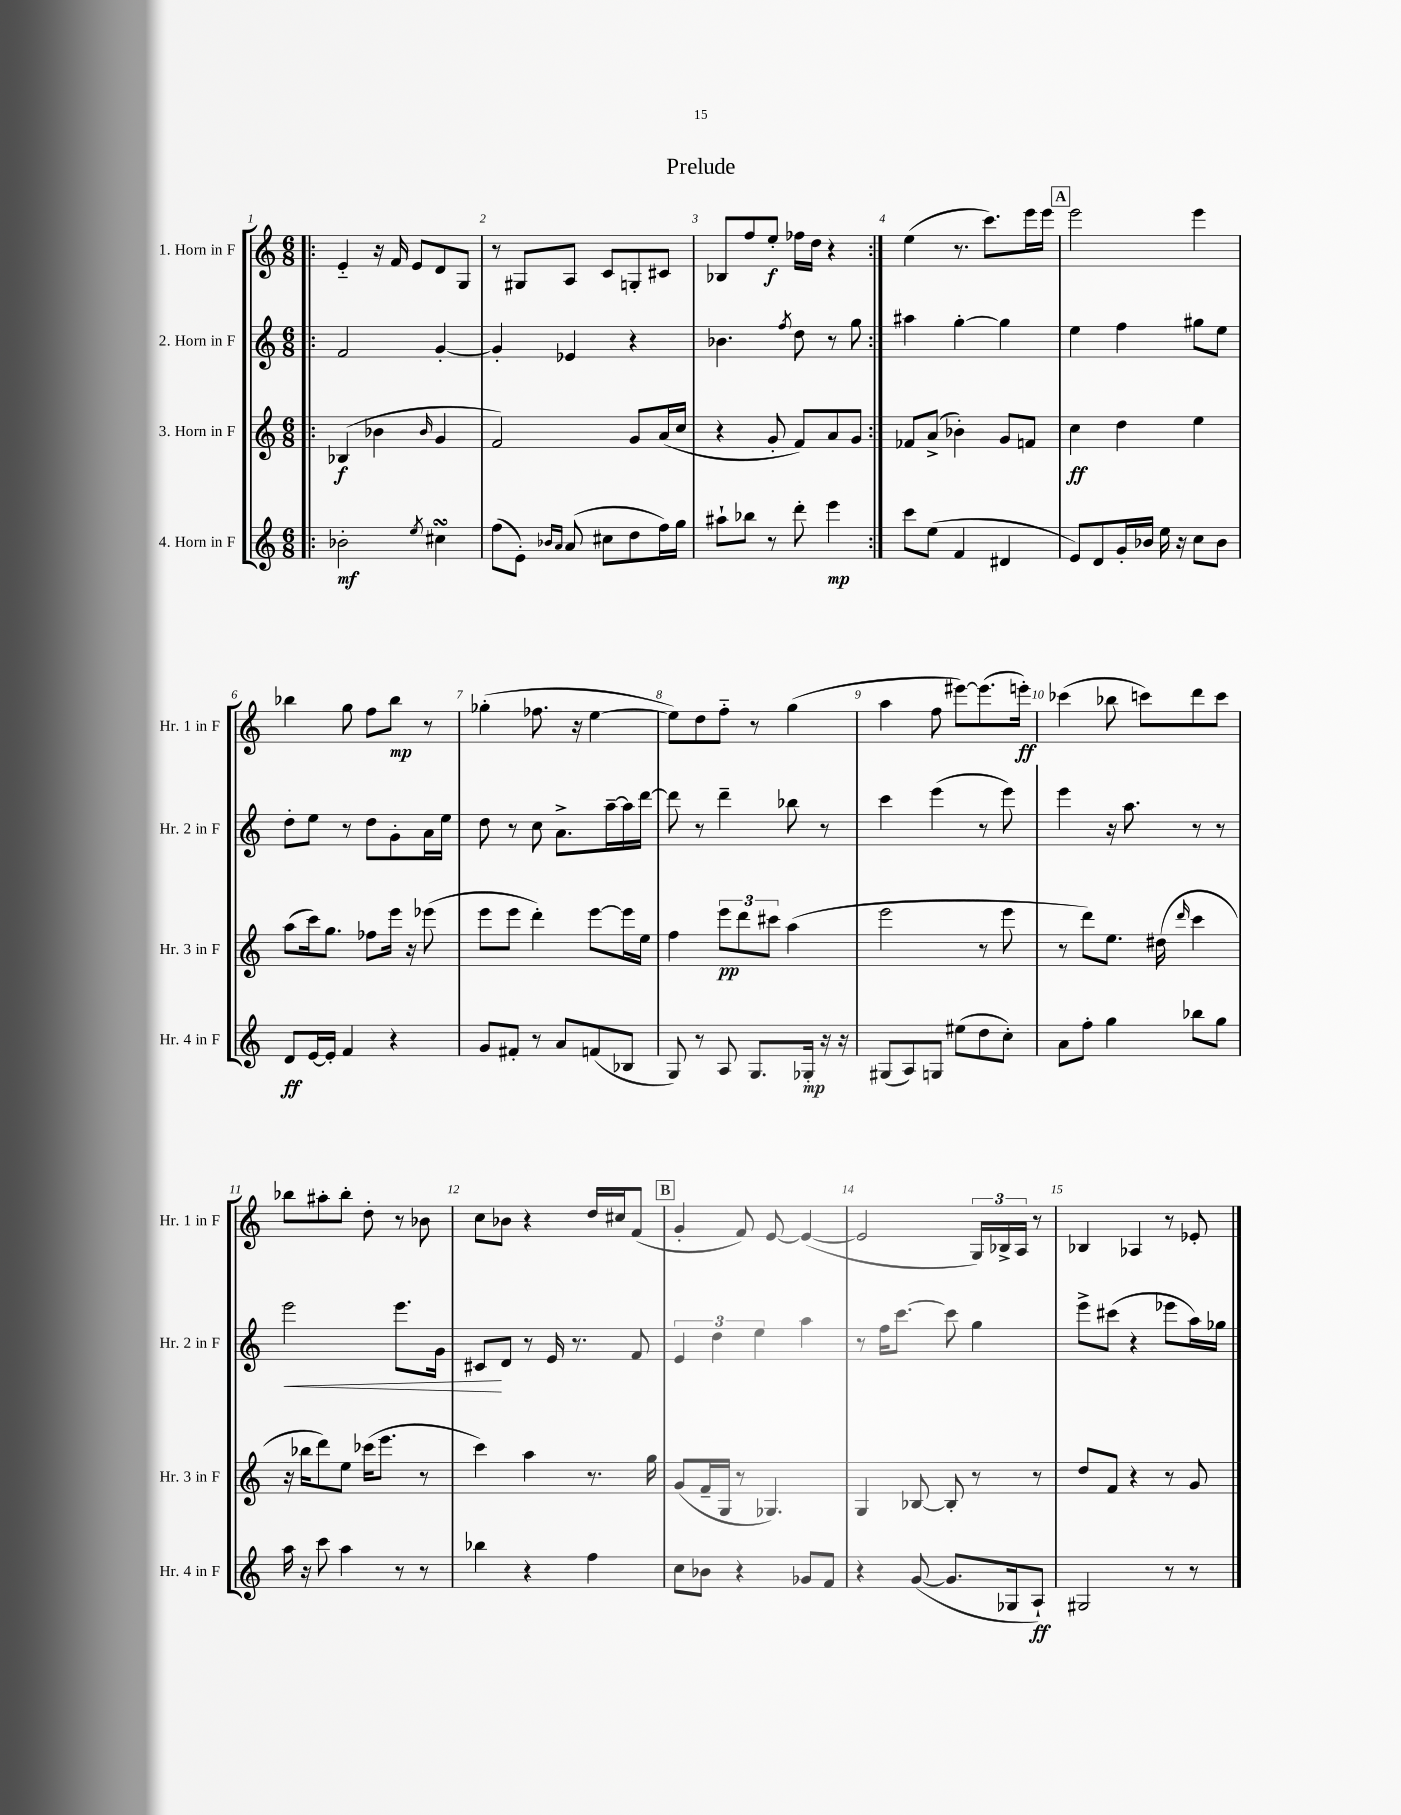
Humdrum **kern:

**kern	**kern	**kern	**kern
*staff4	*staff3	*staff2	*staff1
*clefG2	*clefG2	*clefG2	*clefG2
*k[]	*k[]	*k[]	*k[]
*M6/8	*M6/8	*M6/8	*M6/8
=!|:	=!|:	=!|:	=!|:
2b-'	(4B-	2f	4e'~
.	4b-	.	16r
.	.	.	16f
.	.	.	8e
8qee	16qqb-	.	.
4cc#	4g	[4g'	8d
.	.	.	8G
=	=	=	=
(8ff	2f)	4g']	8r
8e')	.	.	8G#
16qqb-	.	.	.
16qqa	.	.	.
(8a	.	4e-	8A
8cc#	.	.	8c
8dd	8g	4r	8G'
16ff)	(16a	.	8c#
16gg	16cc	.	.
=	=	=	=
8aa#`	4r	4.b-	8B-
8bb-	.	.	8ff
8r	8g'	.	8ee'
.	.	8qff	.
8ddd'	8f)	8dd	16ff-
.	.	.	16dd
4eee	8a	8r	4r
.	8g	8gg	.
=:|!	=:|!	=:|!	=:|!
8ccc	8f-	4aa#	(4ee
(8ee	(8a^	.	.
4f	4b-')	[4gg'	8.r
.	.	.	8.ccc)
4d#	8g	4gg]	.
.	8f	.	16eee
.	.	.	16eee
=	=	=	=
8e)	4cc	4ee	2eee
8d	.	.	.
16g'	4dd	4ff	.
16b-	.	.	.
16ee	.	.	.
16r	.	.	.
8cc	4ee	8gg#	4eee
8b-	.	8ee	.
=	=	=	=
8d	(8aa	8dd'	4bb-
[16e	16ccc)	8ee	.
16e']	8.gg	.	.
4f	.	8r	8gg
.	8ff-	8dd	8ff
4r	16eee	8g'	8bb-
.	16r	.	.
.	(8eee-	16a	8r
.	.	16ee	.
=	=	=	=
8g	8eee	8dd	(4gg-'
8f#'	8eee	8r	.
8r	4ddd')	8cc	8.ff-
8a	.	8.a^	.
.	.	.	16r
(8f	[8eee	.	[4ee
.	.	[16aa~	.
8B-	16eee]	16aa]	.
.	16ee	[16ddd	.
=	=	=	=
8G)	4ff	8ddd]	8ee])
8r	.	8r	8dd
8A	12eee	4ddd~	8ff'~
.	12ddd	.	.
8.G	.	.	8r
.	12ccc#	.	.
.	(4aa	8bb-	(4gg
16G-'	.	.	.
16r	.	8r	.
16r	.	.	.
=	=	=	=
(8G#	2eee	4ccc	4aa
8A)	.	.	.
8G	.	(4eee	8ff
(8ee#	.	.	[8eee#)
8dd	8r	8r	(8.eee#]
8cc')	8eee	8eee)	.
.	.	.	16eee')
=	=	=	=
8a	8r	4eee	(4ccc-
8ff'	8ddd)	.	.
4gg	8.ee	16r	8bb-
.	.	8.aa	.
.	.	.	8ccc)
.	(16dd#	.	.
.	16qqddd	.	.
8bb-	4ccc	8r	8ddd
8gg	.	8r	8ccc
=	=	=	=
16aa	16r	2eee	8bb-
16r	16bb-	.	.
8ccc	8ddd)	.	8aa#'
4aa	8ee	.	8bb-'
.	(16ccc-	.	8dd'
.	8.eee	.	.
8r	.	8.eee	8r
8r	8r	.	8b-
.	.	16g	.
=	=	=	=
4bb-	4ccc)	8c#	8cc
.	.	8d	8b-
4r	4aa	8r	4r
.	.	16e	.
.	.	8.r	.
4ff	8.r	.	16dd
.	.	.	16cc#
.	.	8f	(8f
.	16gg	.	.
=	=	=	=
8cc	(8g	6e	4g'
8b-	16f~	.	.
.	.	6dd	.
.	16G	.	.
4r	8r	.	8f)
.	.	6ee	.
.	4.G-)	.	[8e
8g-	.	4aa	(4e_
8f	.	.	.
=	=	=	=
4r	4G	8r	2e]
.	.	16ff	.
.	.	[8.ccc	.
([8g	[8B-	.	.
8.g]	8B-']	8ccc]	.
.	8r	4gg	24G)
.	.	.	24B-^
16G-	.	.	.
.	.	.	24A
8A`)	8r	.	8r
=	=	=	=
2G#	8dd	8eee^	4B-
.	8f	(8ccc#	.
.	4r	4r	4A-
8r	8r	8eee-	8r
8r	8g	16aa)	8e-'
.	.	16gg-	.
==	==	==	==
*-	*-	*-	*-
